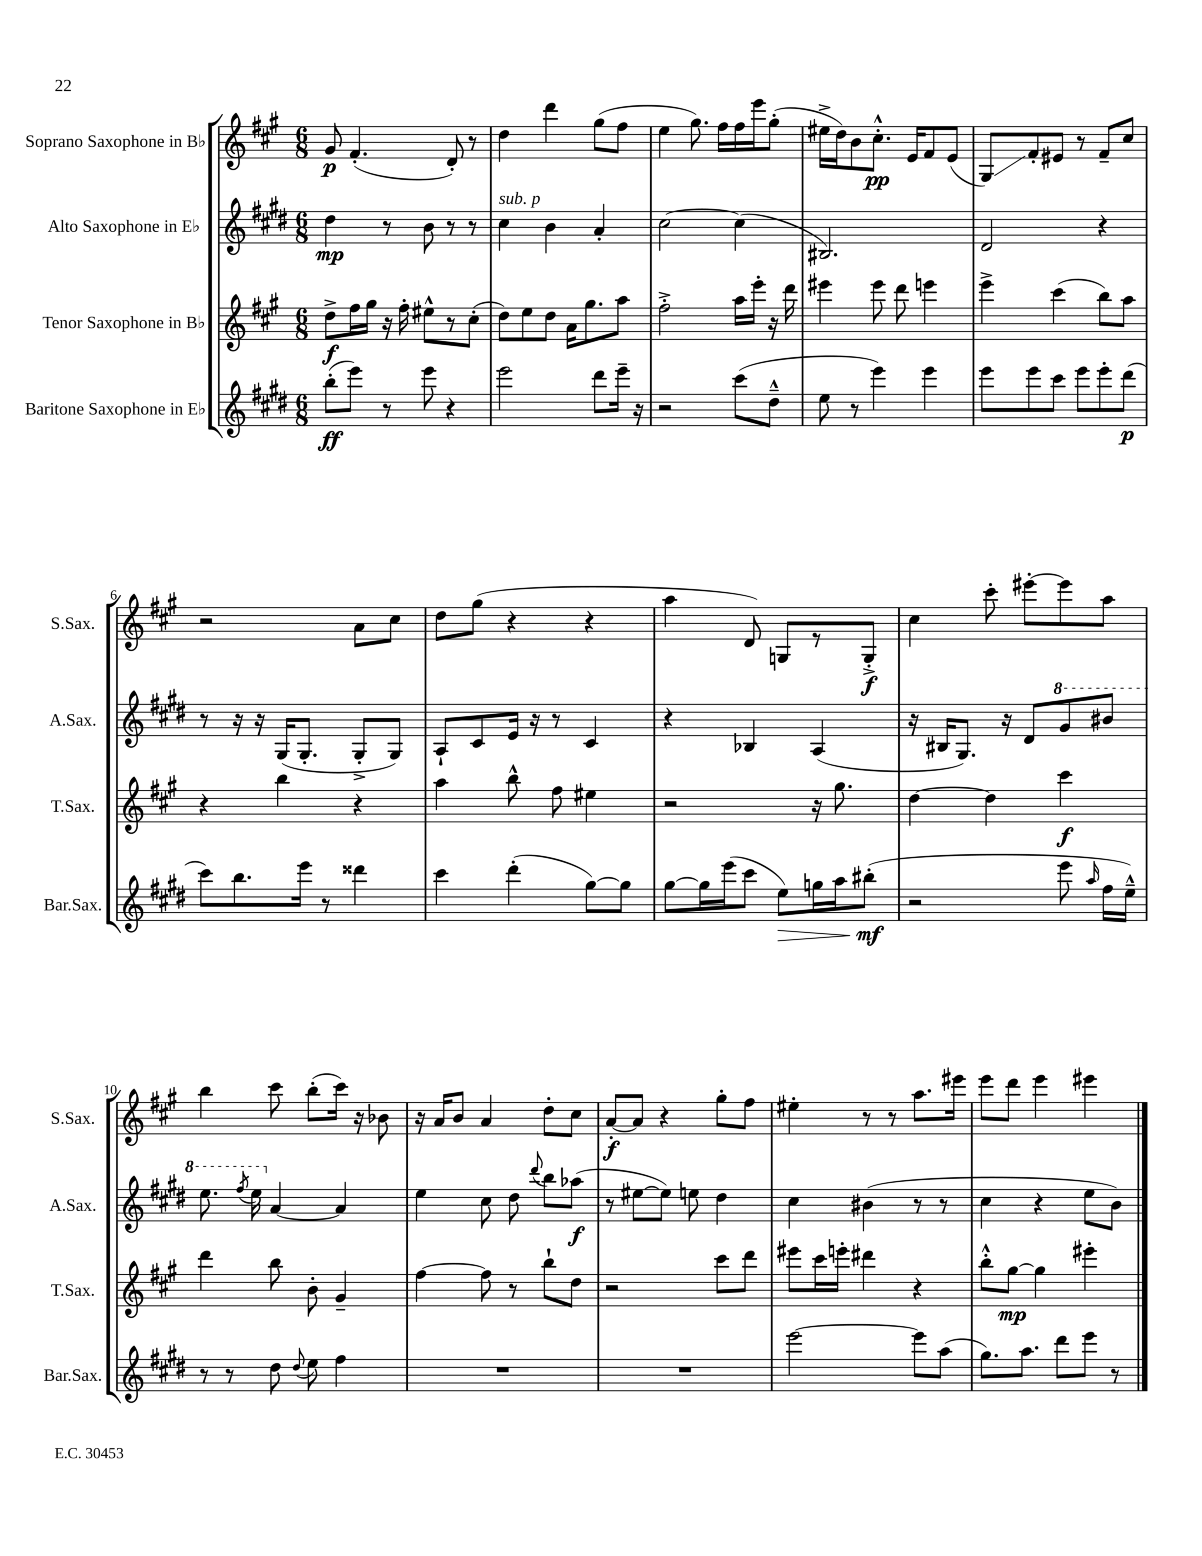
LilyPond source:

<<
\new StaffGroup <<
\new Staff = "s0" \with { instrumentName = "Soprano Saxophone in Bb" shortInstrumentName = "S.Sax." } {
    \clef treble \key a \major \numericTimeSignature \time 6/8
    \autoBeamOff gis'8\p fis'4.-.( d'8-.) r8 |
    d''4 d'''4 gis''8[( fis''8] |
    e''4 gis''8.) fis''16[ fis''16 e'''16 gis''8]-.( |
    eis''16[-> d''16) b'8 cis''8.]-.-^\pp e'16[ fis'8 e'8]( |
    gis8[\glissando) fis'8-. eis'8] r8 fis'8[-- cis''8] |
    r2 a'8[ cis''8] |
    d''8[ gis''8]( r4 r4 |
    a''4 d'8) g8[ r8 g8]-.->\f |
    cis''4 cis'''8-. eis'''8[~-. eis'''8 a''8] |
    b''4 cis'''8 b''8[-.( cis'''16]) r16 bes'8 |
    r16 a'16[ b'8] a'4 d''8[-. cis''8] |
    a'8[~-.\f a'8] r4 gis''8[-. fis''8] |
    eis''4-. r8 r8 a''8.[ eis'''16] |
    e'''8[ d'''8] e'''4 eis'''4 \bar "|." |
}
\new Staff = "s1" \with { instrumentName = "Alto Saxophone in Eb" shortInstrumentName = "A.Sax." } {
    \clef treble \key e \major \numericTimeSignature \time 6/8
    \autoBeamOff dis''4\mp r8 b'8 r8 r8 |
    cis''4^\markup { \italic "sub. p" } b'4 a'4-. |
    cis''2~ cis''4( |
    bis2.) |
    dis'2 r4 |
    r8 r16 r16 gis16[( gis8.]-. gis8[-.-> gis8]) |
    a8[-! cis'8 e'16] r16 r8 cis'4 |
    r4 bes4 a4( |
    r16 bis16[ gis8.]) r16 dis'8[ \ottava #1 gis''8 bis''8] |
    e'''8. \acciaccatura { fis'''8 } e'''16 \ottava #0 a'4~ a'4 |
    e''4 cis''8 dis''8 \appoggiatura { dis'''8 } b''8[ aes''8]\f( |
    r8 eis''8[~ eis''8]) e''8 dis''4 |
    cis''4 bis'4( r8 r8 |
    cis''4 r4 e''8[ b'8]) \bar "|." |
}
\new Staff = "s2" \with { instrumentName = "Tenor Saxophone in Bb" shortInstrumentName = "T.Sax." } {
    \clef treble \key a \major \numericTimeSignature \time 6/8
    \autoBeamOff d''8[->\f fis''16 gis''16] r16 fis''16-. eis''8[-^ r8 cis''8]-.( |
    d''8[) e''8 d''8] a'16[ gis''8. a''8] |
    fis''2-.-> a''16[ e'''16]-. r16 d'''16 |
    eis'''4 eis'''8 d'''8 e'''4 |
    e'''4-> cis'''4( b''8[) a''8] |
    r4 b''4 r4 |
    a''4 b''8-^ fis''8 eis''4 |
    r2 r16 gis''8. |
    d''4~ d''4 cis'''4\f |
    d'''4 b''8 b'8-. gis'4-- |
    fis''4~ fis''8 r8 b''8[-! d''8] |
    r2 cis'''8[ d'''8] |
    eis'''8[ cis'''16 e'''16]-. dis'''4 r4 |
    b''8[-.-^ gis''8]~\mp gis''4 eis'''4-. \bar "|." |
}
\new Staff = "s3" \with { instrumentName = "Baritone Saxophone in Eb" shortInstrumentName = "Bar.Sax." } {
    \clef treble \key e \major \numericTimeSignature \time 6/8
    \autoBeamOff b''8[-.\ff( e'''8]) r8 e'''8 r4 |
    e'''2 dis'''8[ e'''16]-- r16 |
    r2 cis'''8[( dis''8]---^ |
    e''8 r8 e'''4) e'''4 |
    e'''8[ e'''8 cis'''8] e'''8[ e'''8-. dis'''8]\p( |
    cis'''8[) b''8. e'''16] r8 disis'''4 |
    cis'''4 dis'''4-.( gis''8[~) gis''8] |
    gis''8[~ gis''16 e'''16( cis'''8] e''8[\>) g''16 a''16 bis''8]-.\mf\!( |
    r2 e'''8 \grace { a''16 } fis''16[ e''16]---^) |
    r8 r8 dis''8 \appoggiatura { dis''8 } e''8 fis''4 |
    R2. |
    R2. |
    e'''2~ e'''8[ a''8]( |
    gis''8.[) a''8.] dis'''8[ e'''8] r8 \bar "|." |
}
>>
>>
